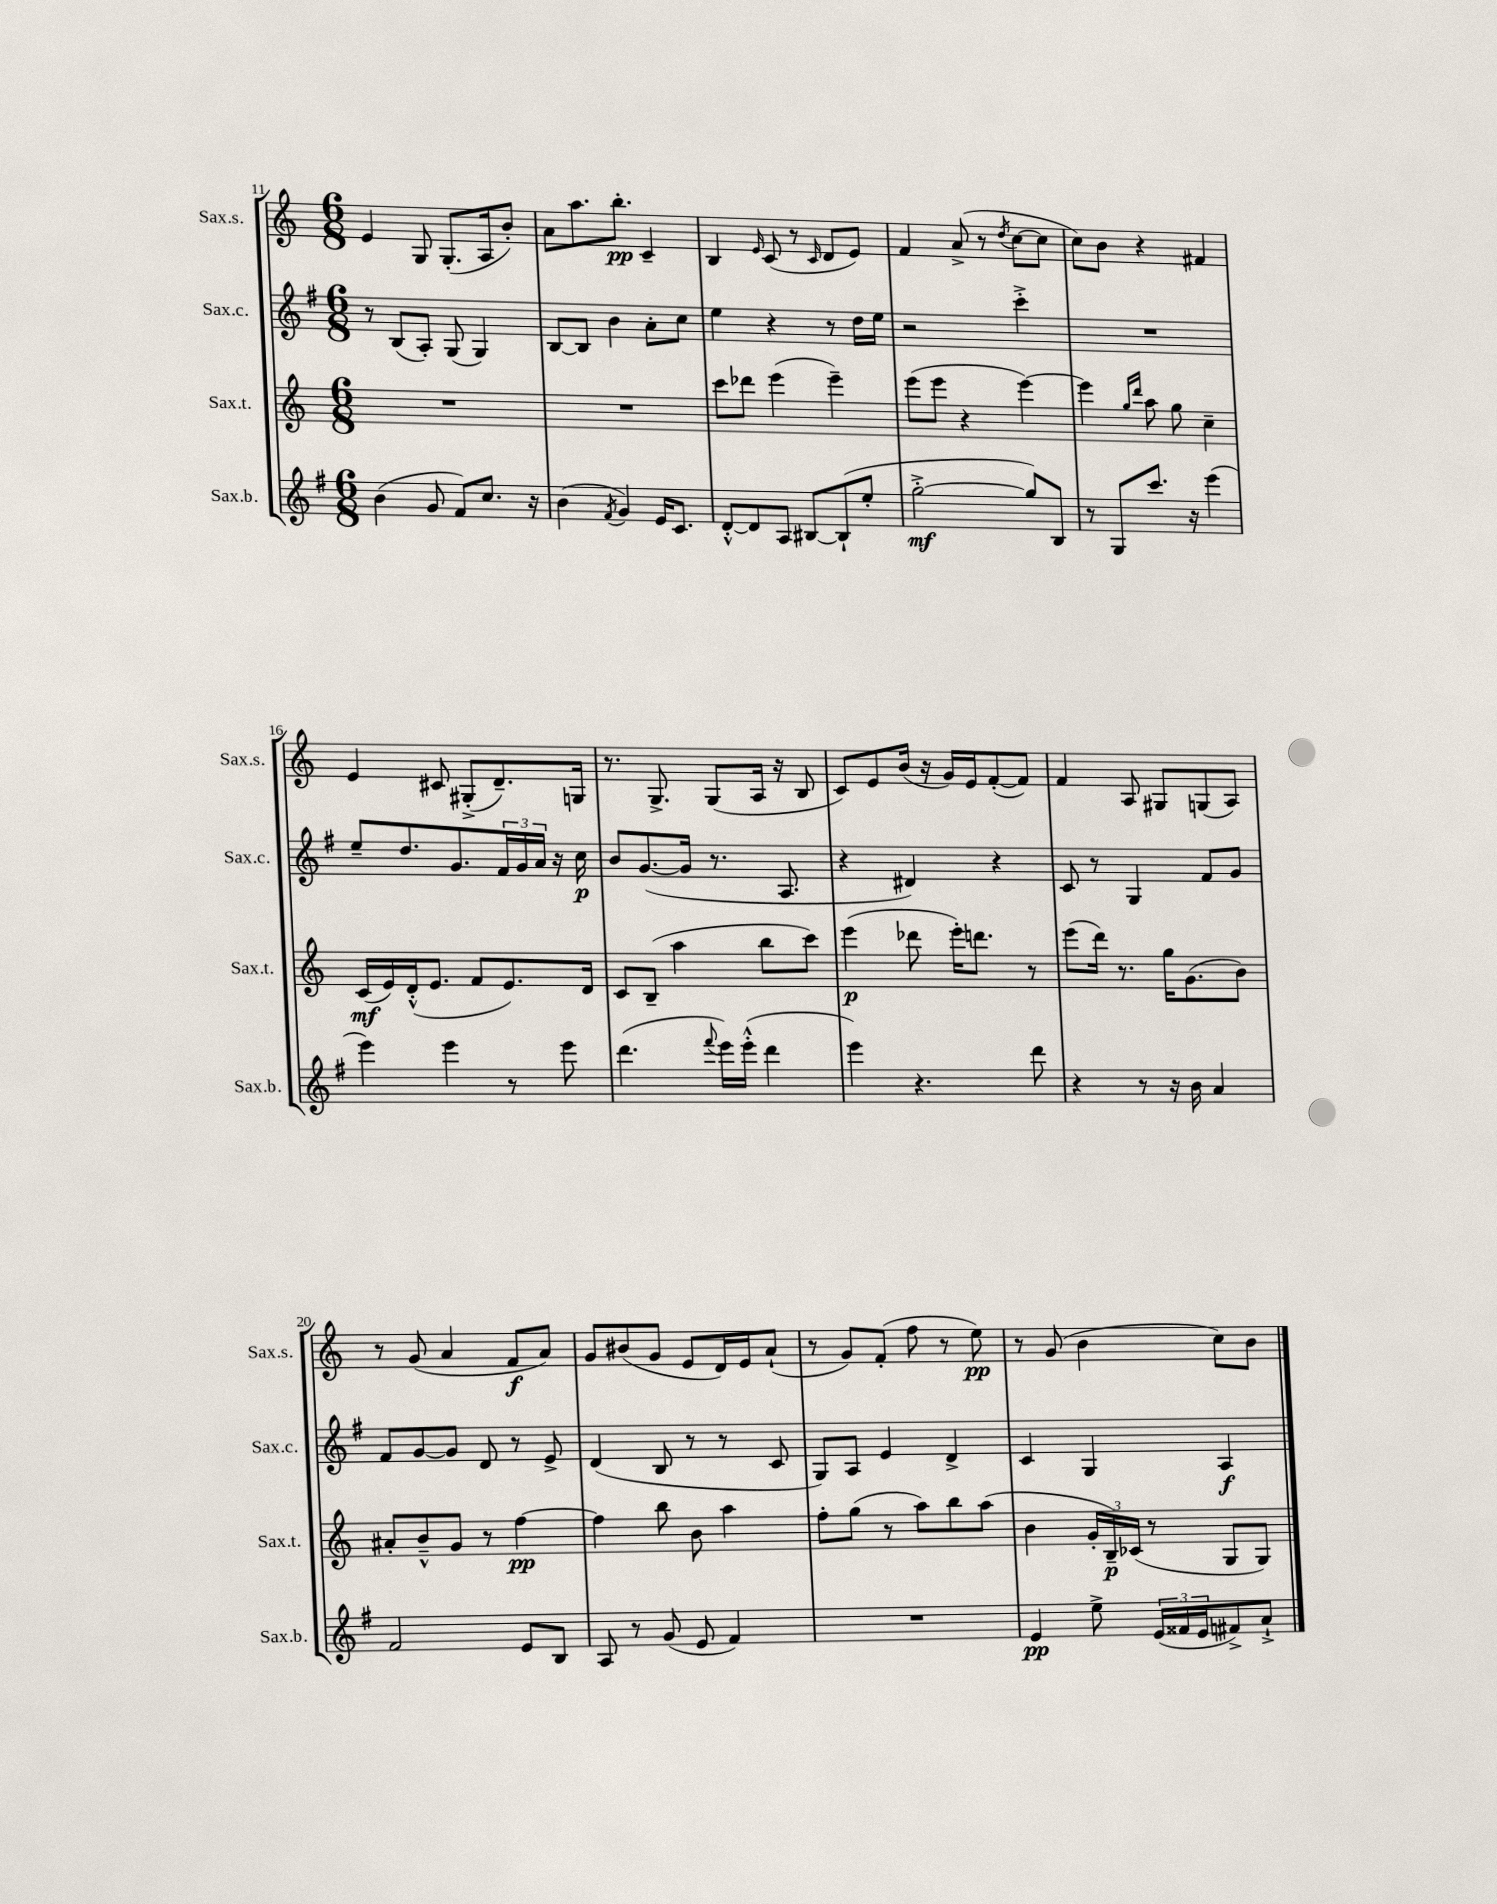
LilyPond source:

<<
\new StaffGroup <<
\new Staff = "s0" \with { instrumentName = "Sax.s." shortInstrumentName = "Sax.s." } {
    \clef treble \key c \major \numericTimeSignature \time 6/8
    e'4 g8 g8.-.( a16 b'8-.) |
    a'8 a''8. b''8.-.\pp c'4-- |
    b4 \grace { e'16 } c'8( r8 \grace { c'16 } d'8 e'8) |
    f'4 a'8->( r8 \acciaccatura { d''8 } c''8~ c''8 |
    c''8) b'8 r4 fis'4 |
    e'4 cis'8 gis8-.->( d'8.--) g16 |
    r8. g8.-> g8( a16 r16 b8 |
    c'8) e'8 b'16( r16 g'16) e'16 f'8~-.( f'8) |
    f'4 a8 gis8 g8( a8) |
    r8 g'8( a'4 f'8\f a'8) |
    g'8 bis'8( g'8 e'8 d'16) e'16 a'8-!( |
    r8 g'8) f'8-.( f''8 r8 e''8\pp) |
    r8 g'8( b'4 c''8) b'8 \bar "|." |
}
\new Staff = "s1" \with { instrumentName = "Sax.c." shortInstrumentName = "Sax.c." } {
    \clef treble \key g \major \numericTimeSignature \time 6/8
    r8 b8( a8-.) g8( g4) |
    b8~ b8 b'4 a'8-. c''8 |
    e''4 r4 r8 d''16 e''16 |
    r2 c'''4-.-> |
    R2. |
    e''8-- d''8. g'8. \tuplet 3/2 { fis'16 g'16 a'16 } r16 c''16\p |
    b'8 g'8.~( g'16 r8. a8. |
    r4 dis'4) r4 |
    c'8 r8 g4 fis'8 g'8 |
    fis'8 g'8~ g'8 d'8 r8 e'8-> |
    d'4( b8 r8 r8 c'8 |
    g8) a8 e'4 d'4-> |
    c'4 g4 a4\f \bar "|." |
}
\new Staff = "s2" \with { instrumentName = "Sax.t." shortInstrumentName = "Sax.t." } {
    \clef treble \key c \major \numericTimeSignature \time 6/8
    R2. |
    R2. |
    c'''8 des'''8 e'''4( e'''4--) |
    e'''8( e'''8 r4 e'''4~) |
    e'''4 \grace { g''16 d'''16 } a''8 g''8 c''4-- |
    c'16\mf( e'16) d'16-.-^( e'8. f'8 e'8.) d'16 |
    c'8 b8--( a''4 b''8 c'''8) |
    e'''4\p( des'''8 e'''16-.) d'''8. r8 |
    e'''8( d'''16) r8. g''16 g'8.( b'8) |
    ais'8-. b'8---^ g'8 r8 f''4~\pp |
    f''4 b''8 b'8 a''4 |
    f''8-. g''8( r8 a''8) b''8 a''8( |
    b'4 \tuplet 3/2 { g'16-. b16--\p) ces'16( } r8 g8 g8) \bar "|." |
}
\new Staff = "s3" \with { instrumentName = "Sax.b." shortInstrumentName = "Sax.b." } {
    \clef treble \key g \major \numericTimeSignature \time 6/8
    b'4( g'8 fis'8) c''8. r16 |
    b'4( \acciaccatura { fis'8 } g'4) e'16 c'8. |
    d'8~-.-^ d'8 a8 bis8~ bis8-!( e''8-. |
    g''2~-.->\mf g''8) b8 |
    r8 g8 c'''8. r16 e'''4( |
    e'''4) e'''4 r8 e'''8 |
    d'''4.( \appoggiatura { fis'''8 } e'''16) e'''16-.-^( d'''4 |
    e'''4) r4. d'''8 |
    r4 r8 r16 b'16 a'4 |
    fis'2 e'8 b8 |
    a8 r8 g'8( e'8 fis'4) |
    R2. |
    e'4\pp e''8-> \tuplet 3/2 { e'16( fisis'16 e'16 } fis'8->) a'8-!-> \bar "|." |
}
>>
>>
\layout { \context { \Score currentBarNumber = #11 } }
